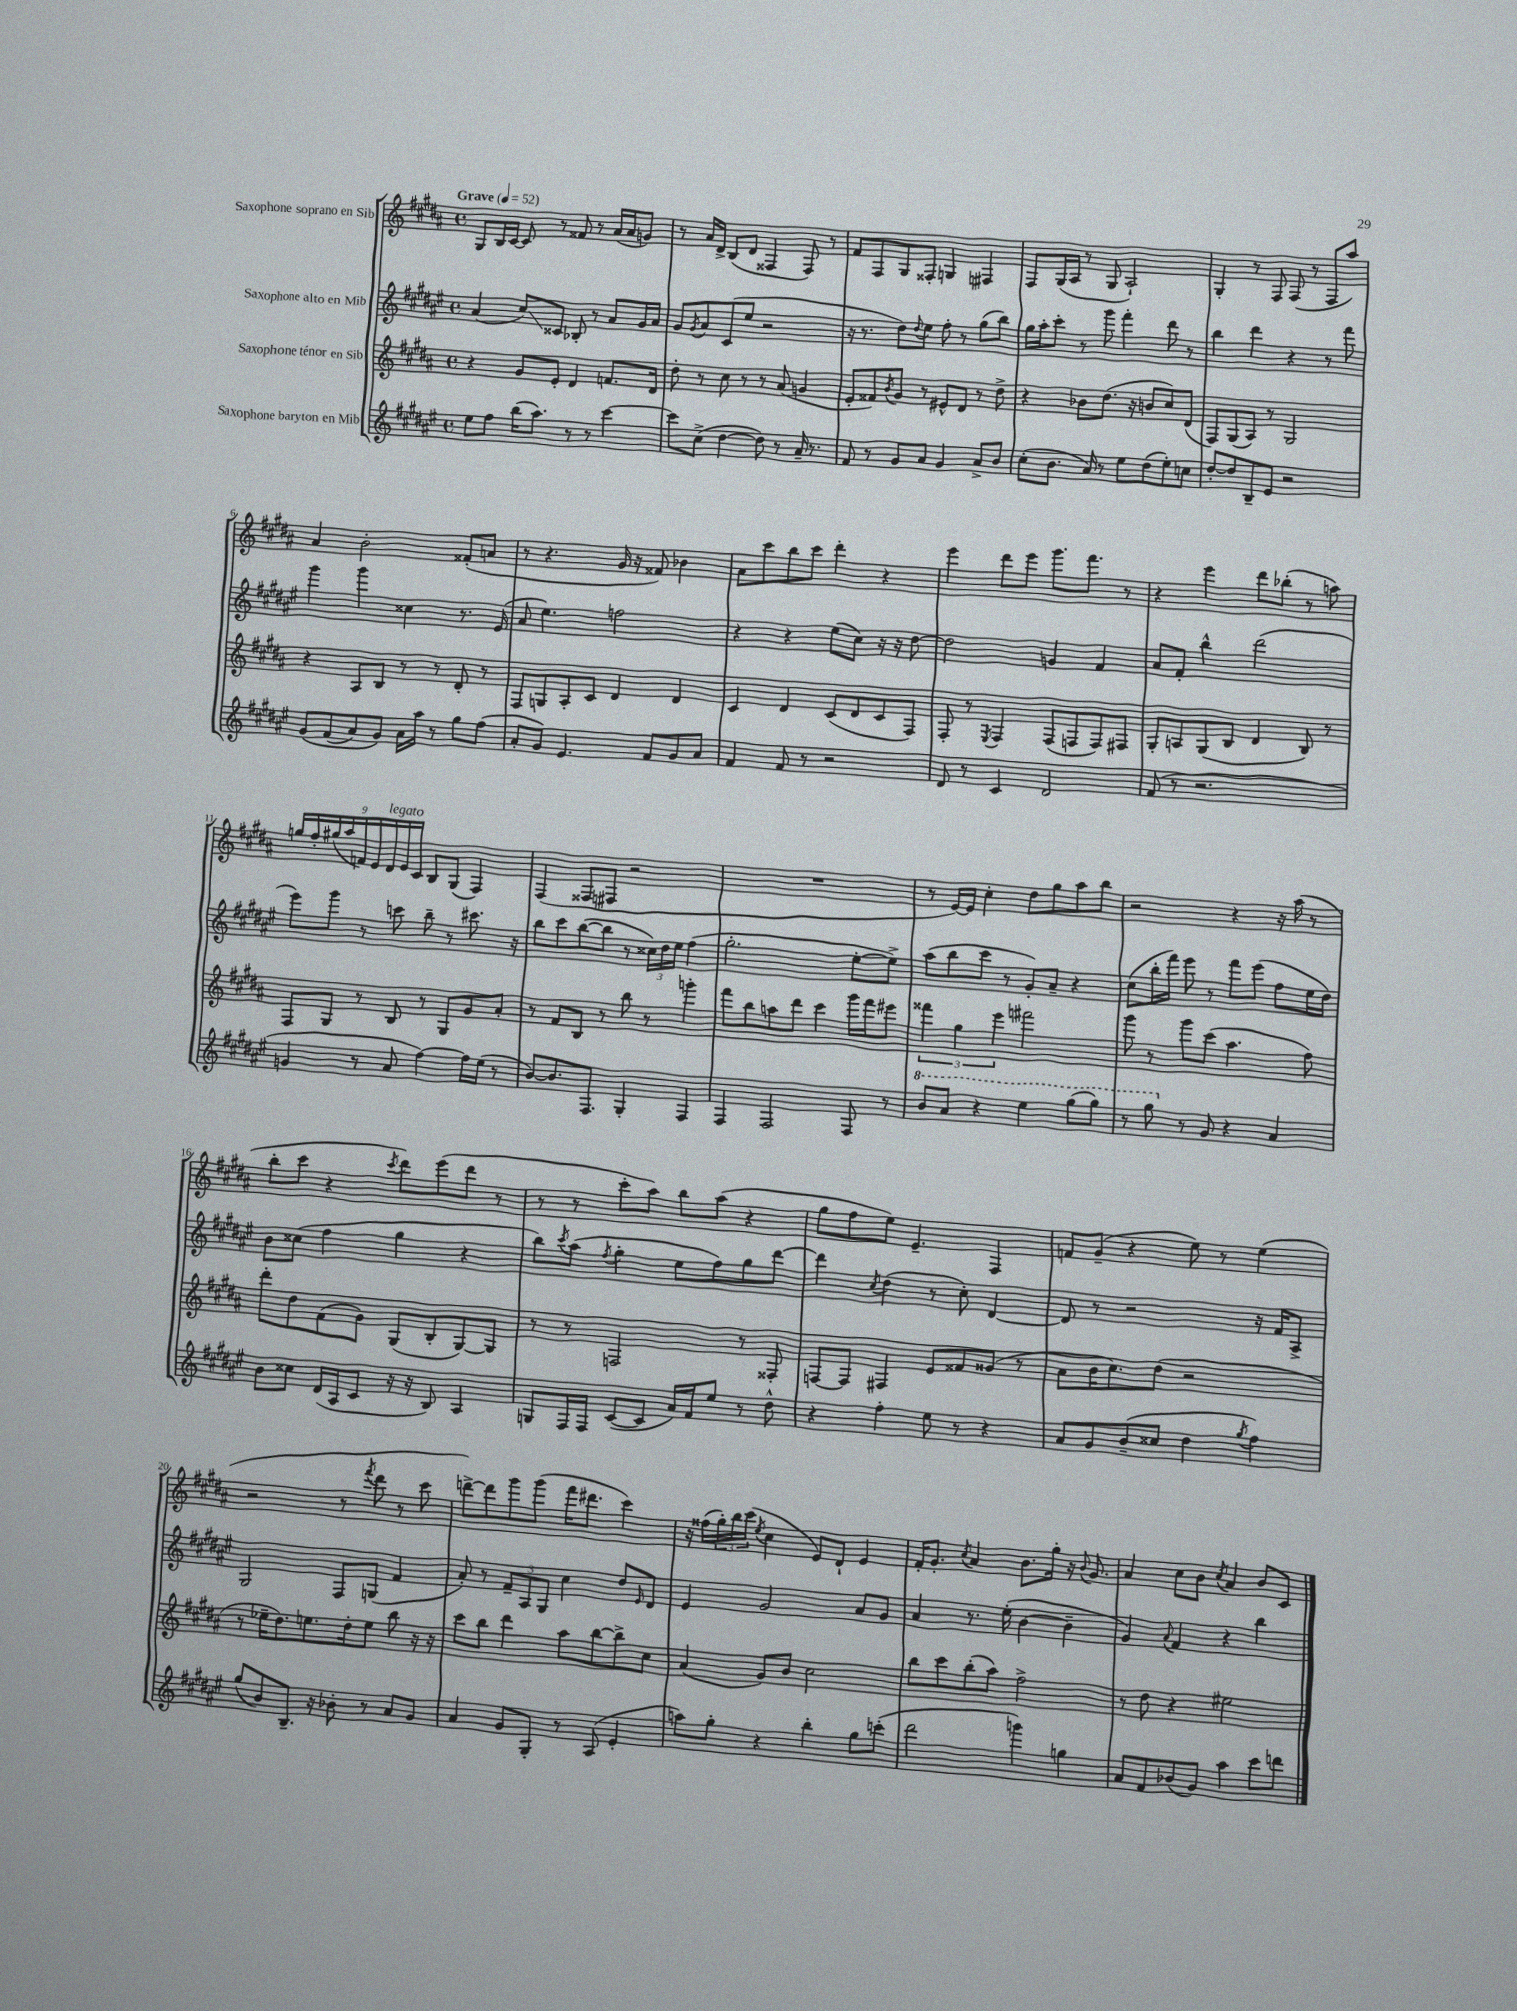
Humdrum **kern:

**kern	**kern	**kern	**kern
*staff4	*staff3	*staff2	*staff1
*clefG2	*clefG2	*clefG2	*clefG2
*k[f#c#g#d#a#e#]	*k[f#c#g#d#a#]	*k[f#c#g#d#a#e#]	*k[f#c#g#d#a#]
*M4/4	*M4/4	*M4/4	*M4/4
*met(c)	*met(c)	*met(c)	*met(c)
*MM52	*MM52	*MM52	*MM52
8ee#	4r	(4a#	8G#
8ff#	.	.	16B
.	.	.	[16c#
(16bb	8g#	8cc#)	8c#]
8.aa#)	.	.	.
.	8e'	8c##	8r
8r	4d#	8B-'	8f##
8r	.	8r	8r
[4ccc#	8.f	8a#	(16a#
.	.	.	16a#
.	.	16g#	8g)
.	16d#	16a#	.
=	=	=	=
8ccc#]	8dd#'	8g#	8r
.	.	8qg#	.
(8cc#^	8r	8a#	16a#
.	.	.	16d#^
[4dd#	8cc#	(8c#	(8B
.	8r	8ee#	8d#
8dd#])	8r	2r	4F##
8r	(8a#	.	.
16a#~	4g	.	8F##)
8.r	.	.	.
.	.	.	8r
=	=	=	=
8f#	8e'	16r	8f#
.	.	8.r	.
8r	8f##)	.	8F#
.	8qb	.	.
8g#	8g#	8dd#)	8G#
.	.	8qqdd#	.
8a#	8r	8ee#	8F##'
4g#	8e#^^	8ff#'	4G
.	8d#	8r	.
8a#^	8r	(8gg#	4F#
8b	8dd#^	8bb)	.
=	=	=	=
(8cc#'	4r	16gg#	8F#
.	.	16aa#'	.
8.b	.	8ccc#'	(16G#
.	.	.	16A#
.	8b-	8r	8r
16a#)	.	.	.
8r	(8.dd#	8ggg#	8G#
8ee#	.	4fff#'	2A#`)
.	16r	.	.
(8dd#	8b	.	.
8ee#')	8cc#)	8ddd#	.
8cc	(8d#	8r	.
=	=	=	=
[8dd#'	8F#)	4bb	4G#'
8dd#]	(8G#	.	.
8B~	8A#)	4ddd#	8r
8e#	8r	.	8F#
2r	2G#	4r	(8F#
.	.	.	8r
.	.	8r	8F#
.	.	8fff#	8aa#)
=	=	=	=
&(8g#	4r	4ggg#	4a#
(8f#	.	.	.
8a#)	8A#	4ggg#	2b'
8g#&)	8B	.	.
16a#	8r	4cc##	.
16aa#	.	.	.
8r	8r	.	.
8gg#	8d#'	8.r	(8f##'
(8ff#	8r	.	8a
.	.	(16e#	.
=	=	=	=
8a#'	8F#	8a#	8r
8g#)	8G	4.ee#)	4.r
4.e#	8A#'	.	.
.	8c#	.	.
.	4d#	2ff	16g#
.	.	.	16r
8f#	.	.	8f##)
8g#	4d#	.	4b-
8a#	.	.	.
=	=	=	=
4f#	4c#	4r	8a#
.	.	.	8ccc#
8f#	4d#	4r	8bb
8r	.	.	8ccc#
2r	(8c#	(8ee#	4ddd#'
.	8d#	8cc#)	.
.	8c#	16r	4r
.	.	16r	.
.	8F#)	[8dd#	.
=	=	=	=
8d#	8F#'	2dd#]	4eee
8r	8r	.	.
.	8qE	.	.
4c#	4F#	.	8ddd#
.	.	.	8eee
2d#	(8F#	4g	8.ggg#
.	8F	.	.
.	.	.	8.fff#
.	8F)	4f#	.
.	8F#	.	8r
=	=	=	=
(8f#	8G#'	8a#	4r
8r	8A	8f#'	.
2.r	(8G#	4bb^^	4eee
.	8B	.	.
.	4d#	(2ddd#	8ddd#
.	.	.	(8bb-'
.	8B)	.	8r
.	8r	.	8aa)
=	=	=	=
4g	8F#	8eee#)	18gg
.	.	.	18ff#'
.	.	.	(18gg#
.	8G#	8ggg#	.
.	.	.	18aa#
.	.	.	18f)
8r	8r	8r	.
.	.	.	18e
.	.	.	18d#
8a#	8B	8ccc	.
.	.	.	18e
.	.	.	18c#
[4ff#)	8r	8bb~	8B
.	8G#	8r	(8G#
16ff#]	8g#	8.ccc#	4F#)
(16ee#	.	.	.
8r	8a#'	.	.
.	.	16r	.
=	=	=	=
[8b)	8r	8bb	(4F#
8.b]	8f#	8ccc#	.
.	8B	([8bb	8F##
8.F#	.	.	.
.	8r	8bb]	8F#
4G#'	8bb	8r	2r
.	8r	24cc##)	.
.	.	24dd#	.
.	.	24ee#	.
4F#	4ggg'	(4ff#	.
=	=	=	=
4F#	8fff#	2.gg#'	1r
.	8bb	.	.
2F#	8aa	.	.
.	8ddd#	.	.
.	4ccc#	.	.
8F#	16ggg#	[8ee#'	.
.	16fff#	.	.
8r	8eee#	8ee#^])	.
=	=	=	=
8bb	6fff##	(8aa#	8r
8aa#	.	8bb	[16e)
.	6gg#	.	.
.	.	.	16e]
4r	.	8ccc#	4cc#'
.	6eee	.	.
.	.	8r	.
4eee#	2fff#	8g#')	8dd#
.	.	8a#~	8gg#
(8ggg#	.	4r	8aa#
8ggg#)	.	.	8bb
=	=	=	=
8r	8ggg#	(8cc#	2r
8ggg#	8r	16bb'	.
.	.	16fff#)	.
8r	8ggg#	8eee#	.
8g#	(8ccc#	8r	.
4r	4.aa#	8fff#	4r
.	.	(8eee#	.
4a#	.	8ff#	16r
.	.	.	(16aa#
.	8ff#)	16ee#	8r
.	.	16dd#)	.
=	=	=	=
8b	8ddd#'	8b	8bb'
8cc##	8dd#	(8cc##	8ccc#
(16d#	(8f#	4ff#	4r
16A#	.	.	.
8c#	8g#)	.	.
.	.	.	8qccc#
16r	(8G#	4gg#	8ddd#)
16r	.	.	.
8B)	8B'	.	(8eee
4A#	[8G#)	4r	8ddd#
.	8G#]	.	8r
=	=	=	=
8G	8r	8bb)	8r
.	.	8qccc#	.
16F#	8r	(8aa#	8r
16F#	.	.	.
.	.	8qff#	.
([8c#	2F	4gg#'	8ccc#'
8c#]	.	.	8aa#)
16a#)	.	8ee#	8bb
16f#	.	.	.
8ee#	.	8ff#)	(8aa#
8r	8r	8gg#	4r
8dd#^^	8F##'	[8ddd#	.
=	=	=	=
4r	[8F	4ddd#]	8gg#
.	8F]	.	8ff#
.	.	8qcc#	.
4ff#'	4F#	(4dd#	8ee)
.	.	.	4.e~
8ee#	8e	8r	.
8r	8f##	8cc#')	.
4r	(8g##	[4d#	4F#
.	8r	.	.
=	=	=	=
8a#	8a#	8d#]	8f
8g#	16b	8r	(8g#~
.	8.cc#)	.	.
(8b~	.	2r	4r
8cc##	(8dd#	.	.
4dd#	2r	.	8ee)
.	.	.	8r
8qgg#	.	.	.
4ff#)	.	16r	(4ee
.	.	16f#	.
.	.	8A#^	.
=	=	=	=
(8gg#	8r	2G#	2r
8b)	16ee-~	.	.
.	8.dd#)	.	.
8.B~	.	.	.
.	8.ee	.	.
16r	.	.	.
8b-'	.	8F#	8r
.	16dd#'	.	.
.	.	.	8qfff#
8r	8ee	(8G	8ddd#
8a#	8bb	4f#	8r
8g#	16r	.	8ccc#
.	16r	.	.
=	=	=	=
4a#	8ccc#	8a#')	[8ddd^)
.	8bb	8r	8ddd]
8g#	4ddd#	12f#~	8ggg#
.	.	12A#	.
8G#'	.	.	(8ggg#
.	.	12G#	.
8r	8aa#	4cc#	16fff#
.	.	.	8.ddd#
(8A#	[8bb	.	.
4e#'	8bb^]	8dd#	4ccc#)
.	.	16qqe#	.
.	8cc#	8d#	.
=	=	=	=
8aa)	(4a#	4e#	16r
.	.	.	(16ff##
8gg#'	.	.	24gg#')
.	.	.	24bb
.	.	.	(24ccc#
.	.	.	8qee
4r	8g#)	2g#	4cc#
.	8b	.	.
4bb'	2cc#	.	8e)
.	.	.	8d#`
8gg#	.	8a#	4e
(8ccc'	.	8g#	.
=	=	=	=
2ddd#	8bb	4a#	16f#'
.	.	.	8.g#'
.	8ccc#	.	.
.	.	.	8qcc#
.	(8bb'	8.r	4a#
.	8aa#)	.	.
.	.	(16ee#'	.
4ggg)	2ff#^	[4b	8.b
.	.	.	16gg#'
4gg	.	4b~]	16r
.	.	.	8qqb
.	.	.	8.g#
=	=	=	=
8a#	8r	4g#)	4a#
8f#	8dd#	.	.
.	.	8qqa#	.
(8b-	4r	4f#	8cc#
8g#)	.	.	8b
.	.	.	8qcc#
4aa#	2ee#	4r	4a#
8ccc#	.	4bb	8b
8ddd	.	.	8c#
==	==	==	==
*-	*-	*-	*-
